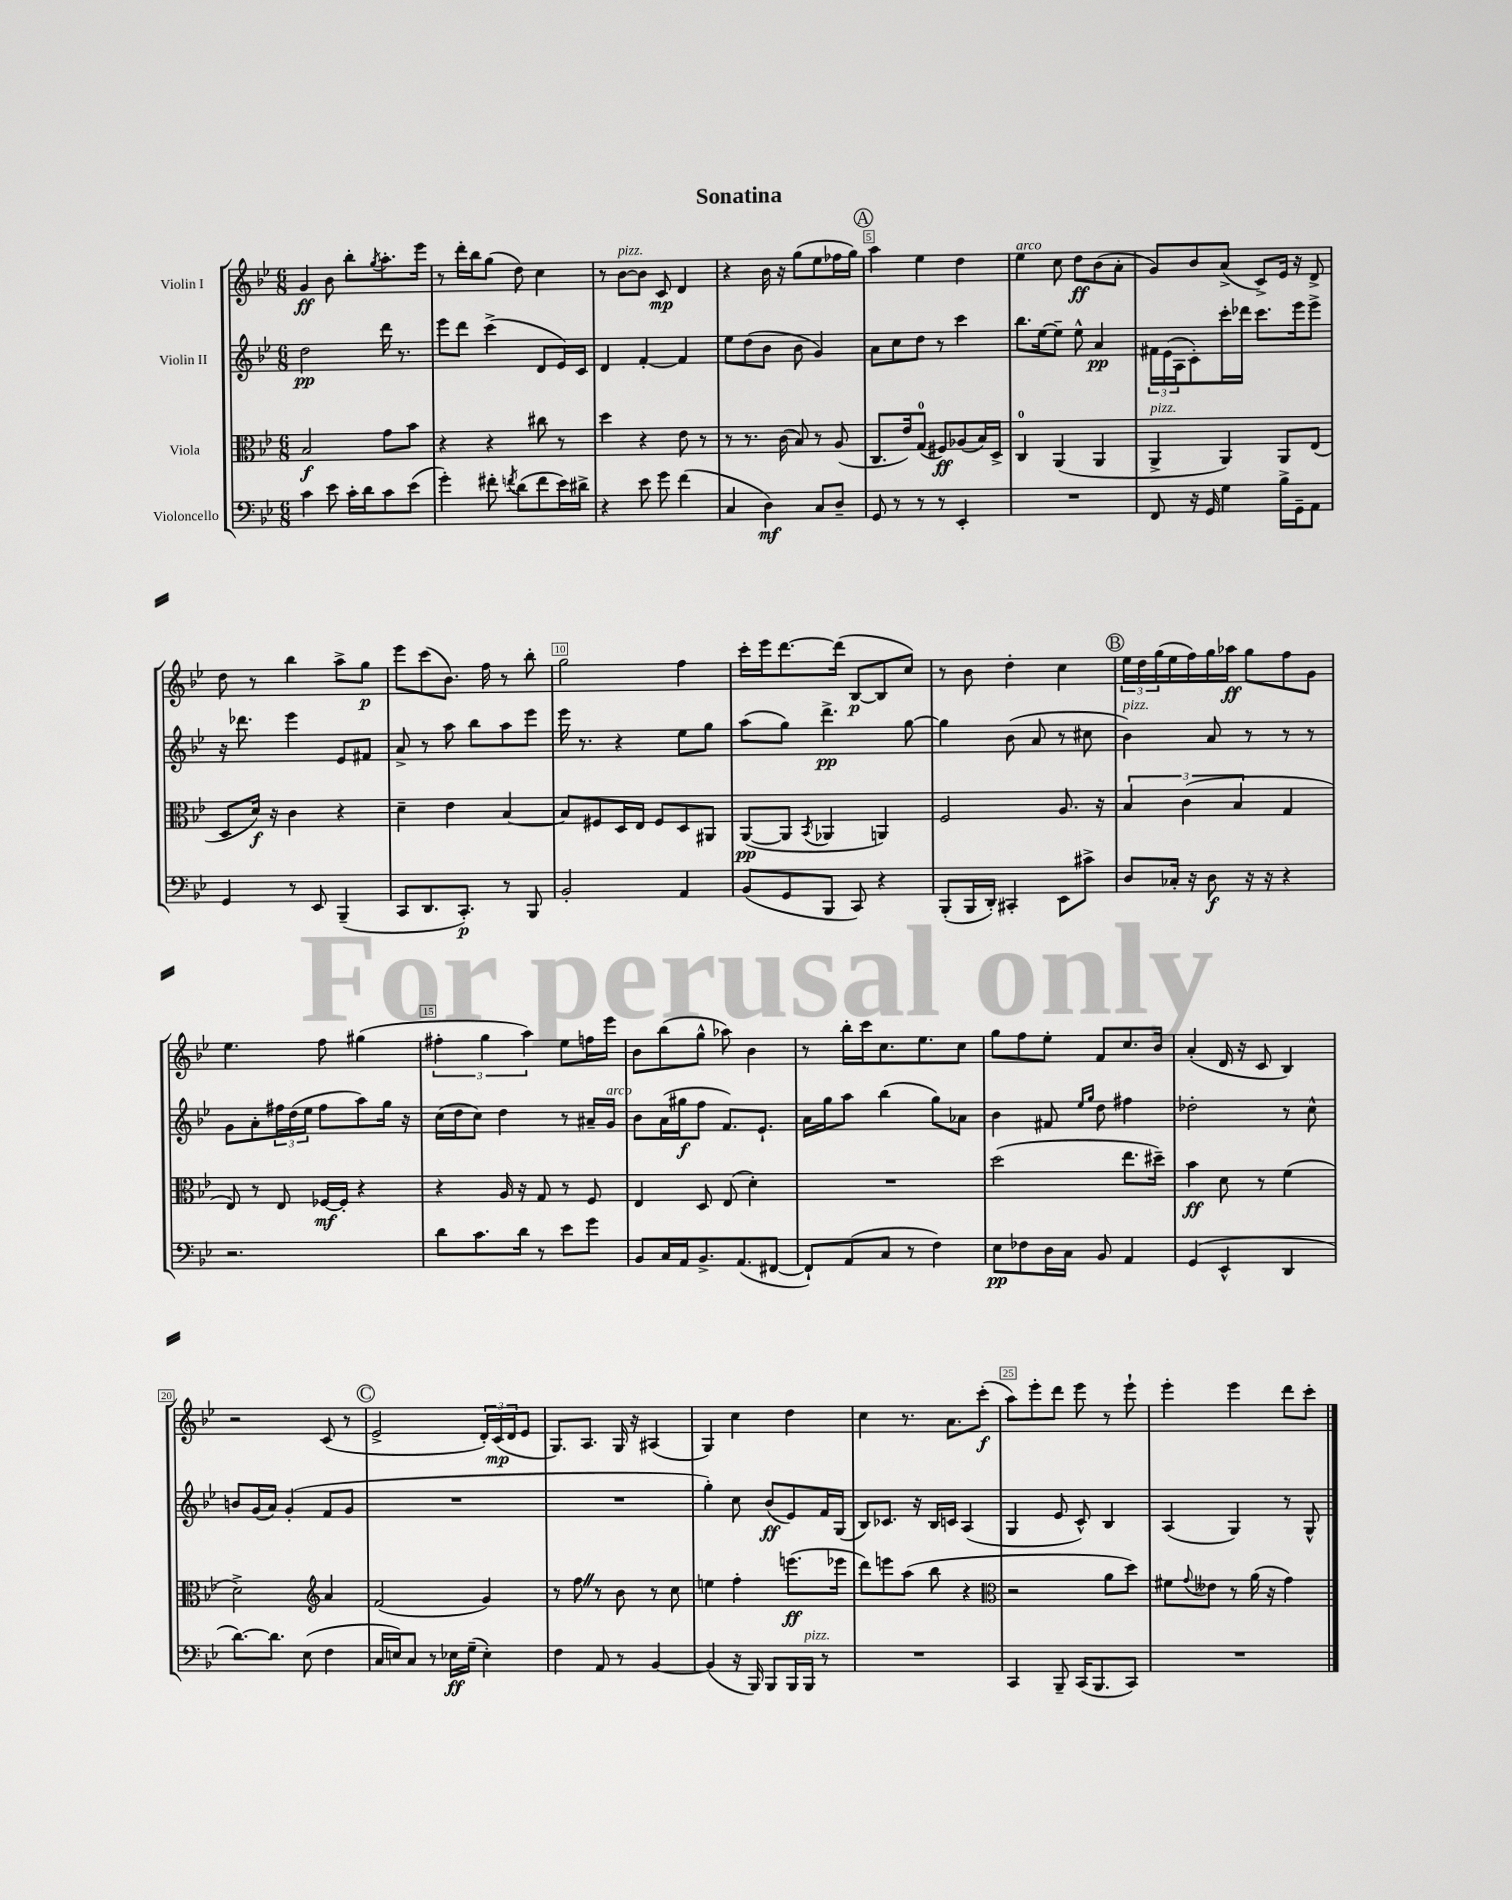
\header { title = "Sonatina" }
<<
\new StaffGroup <<
\new Staff = "s0" \with { instrumentName = "Violin I" } {
    \clef treble \key bes \major \numericTimeSignature \time 6/8
    g'4\ff bes'8 bes''8-. \acciaccatura { g''8 } a''8.-. ees'''16 |
    r8 d'''16-. bes''16 g''8( d''8) c''4 |
    r8 bes'8~^\markup { \italic "pizz." } bes'8 c'8\mp d'4 |
    r4 bes'16 r16 g''8( ees''8 fes''16 g''16) |
    \mark \markup { \circle "A" } a''4 ees''4 d''4 |
    ees''4^\markup { \italic "arco" } c''8 d''8\ff bes'8( a'8-. |
    g'8) bes'8 a'8->( c'8->) ees'16 r16 d'8-> |
    d''8 r8 bes''4 a''8-> g''8\p |
    ees'''8 c'''8( bes'8.) f''16 r8 bes''8-. |
    g''2 f''4 |
    c'''16-. ees'''16 d'''8.~ d'''16( bes8~\p bes8 c''8) |
    r8 bes'8 d''4-. c''4 |
    \mark \markup { \circle "B" } \tuplet 3/2 { ees''16 d''16 g''16( } ees''16 f''16) g''16 aes''16\ff g''8 f''8 g'8 |
    ees''4. f''8 gis''4( |
    \tuplet 3/2 { fis''4-. g''4 a''4) } ees''8 f''16 ees'''16 |
    bes'8 bes''8( g''8-^ aes''8) bes'4 |
    r8 bes''16-. c'''16 c''8. ees''8. c''8 |
    g''8 f''8 ees''8-. f'8 c''8. bes'16 |
    a'4-.( d'16 r16 c'8 bes4) |
    r2 c'8( r8 |
    \mark \markup { \circle "C" } ees'2-> \tuplet 3/2 { d'16-.) c'16\mp( d'16 } ees'8 |
    g8.) a8. g16 r16 ais4( |
    g4) c''4 d''4 |
    c''4 r8. a'8. c'''8-.\f( |
    a''8) ees'''8-. d'''8 ees'''8 r8 ees'''8-! |
    ees'''4-. ees'''4 d'''8 c'''8-. \bar "|." |
}
\new Staff = "s1" \with { instrumentName = "Violin II" } {
    \clef treble \key bes \major \numericTimeSignature \time 6/8
    d''2\pp d'''16 r8. |
    ees'''8 d'''8 c'''4->( d'8 ees'16) c'16 |
    d'4 f'4~-. f'4 |
    ees''8 d''8( bes'8 bes'8 g'4) |
    \mark \markup { \circle "A" } a'8 c''8 d''8 r8 c'''4 |
    bes''8. ees''16~ ees''8-- ees''8-^ a'4\pp |
    \tuplet 3/2 { fis'16 ees'16( a16 } c'8-.) c'''16-. des'''16 c'''8. ees'''16 ees'''8-> |
    r16 des'''8. ees'''4 ees'8 fis'8 |
    a'8-> r8 a''8 bes''8 a''8 ees'''8 |
    ees'''16 r8. r4 ees''8 g''8 |
    a''8( g''8) d'''4.->\pp g''8~ |
    g''4 bes'8( a'8 r8 cis''8 |
    \mark \markup { \circle "B" } bes'4^\markup { \italic "pizz." }) a'8 r8 r8 r8 |
    g'8 a'8-. \tuplet 3/2 { fis''16 d''16( ees''16 } fis''8 a''8) g''16 r16 |
    c''16( d''16 c''8) d''4 r8 ais'16-- g'16^\markup { \italic "arco" } |
    bes'8 a'16( gis''16\f f''8 f'8.) ees'8.-! |
    a'16 g''16 a''8 bes''4( g''8) aes'8 |
    bes'4 fis'8 \grace { ees''16 g''16 } d''8 fis''4 |
    des''2-. r8 c''8-^ |
    b'8 g'16( a'16) g'4-.( f'8 g'8 |
    \mark \markup { \circle "C" } R2. |
    R2. |
    g''4-.) c''8 bes'8\ff( ees'8) f'16 g16( |
    bes8) ces'8. r16 bes16 c'16 a4( |
    g4 ees'8 c'8-^) bes4 |
    a4( g4) r8 g8-^ \bar "|." |
}
\new Staff = "s2" \with { instrumentName = "Viola" } {
    \clef alto \key bes \major \numericTimeSignature \time 6/8
    bes2\f g'8 bes'8 |
    r4 r4 cis''8 r8 |
    d''4 r4 ees'8 r8 |
    r8 r8. c'16( bes8) r8 a8( |
    \mark \markup { \circle "A" } c8. ees'16) g8-0( fis8\ff) aes8( bes16) d16-> |
    c4-0 a,4( a,4 |
    a,4->^\markup { \italic "pizz." } a,4) a,8 ees8( |
    d8 d'16\f) r16 c'4 r4 |
    d'4-- ees'4 bes4~ |
    bes8 fis8 d16 ees16 fis8 d8 ais,8 |
    a,8~\pp( a,8 \acciaccatura { bes,8 } aes,4 a,4) |
    f2 a8. r16 |
    \mark \markup { \circle "B" } \tuplet 3/2 { bes4 c'4( bes4 } g4 |
    ees8) r8 ees8 fes16~\mf fes16-. r4 |
    r4 a16 r16 g8 r8 f8 |
    ees4 d8 ees8( d'4-.) |
    R2. |
    d''2( ees''8. dis''16--) |
    bes'4\ff d'8 r8 f'4( |
    d'2->) \clef treble a'4 |
    \mark \markup { \circle "C" } f'2( g'4) |
    r8 f''8 \once \override BreathingSign.text = \markup { \musicglyph "scripts.caesura.straight" } \breathe r8 bes'8 r8 c''8 |
    e''4 f''4-. e'''8.\ff( ees'''16 |
    d'''8) e'''8 a''8( bes''8 r4 |
    \clef alto r2 a'8 d''8) |
    fis'8 \appoggiatura { g'8 } eeses'8 r8 a'16( r16 g'4) \bar "|." |
}
\new Staff = "s3" \with { instrumentName = "Violoncello" } {
    \clef bass \key bes \major \numericTimeSignature \time 6/8
    c'4 ees'8 c'16-. d'16 c'8 ees'8( |
    g'4-.) fis'8-. \acciaccatura { f'8 } d'8( f'8 ees'16) dis'16-> |
    r4 ees'8 g'8 f'4( |
    c4 d4\mf) c8 d8-- |
    \mark \markup { \circle "A" } g,8 r8 r8 r8 ees,4-. |
    R2. |
    f,8 r16 g,16 g4 bes16-> g,16-- a,8 |
    g,4 r8 ees,8 bes,,4--( |
    c,8 d,8. c,8.-.\p) r8 bes,,8 |
    bes,2-. a,4 |
    bes,8( g,8 bes,,8 c,8) r4 |
    bes,,8-.( bes,,16 d,16-.) cis,4-. ees,8 cis'8-> |
    \mark \markup { \circle "B" } d8 ces16-. r16 d8\f r16 r16 r4 |
    r2. |
    d'8 c'8. d'16 r8 ees'8 g'8 |
    bes,8 c16 a,16 bes,8.-> a,8.( fis,8~ |
    fis,8-!) a,8( c8 r8 f4) |
    ees8\pp fes8 d16 c16 bes,8 a,4 |
    g,4( ees,4-^ d,4 |
    d'8.~) d'8. ees8( f4 |
    \mark \markup { \circle "C" } c16 e16) c8 r8 ees16\ff g16--( ees4-.) |
    f4 a,8 r8 bes,4~ |
    bes,4( r16 bes,,16) bes,,8 bes,,16 bes,,16^\markup { \italic "pizz." } r8 |
    R2. |
    c,4 bes,,8-- c,16( bes,,8. c,8) |
    R2. \bar "|." |
}
>>
>>
\layout { \context { \Score \override BarNumber.break-visibility = ##(#f #t #t) barNumberVisibility = #(every-nth-bar-number-visible 5) \override BarNumber.stencil = #(make-stencil-boxer 0.1 0.3 ly:text-interface::print) } }
